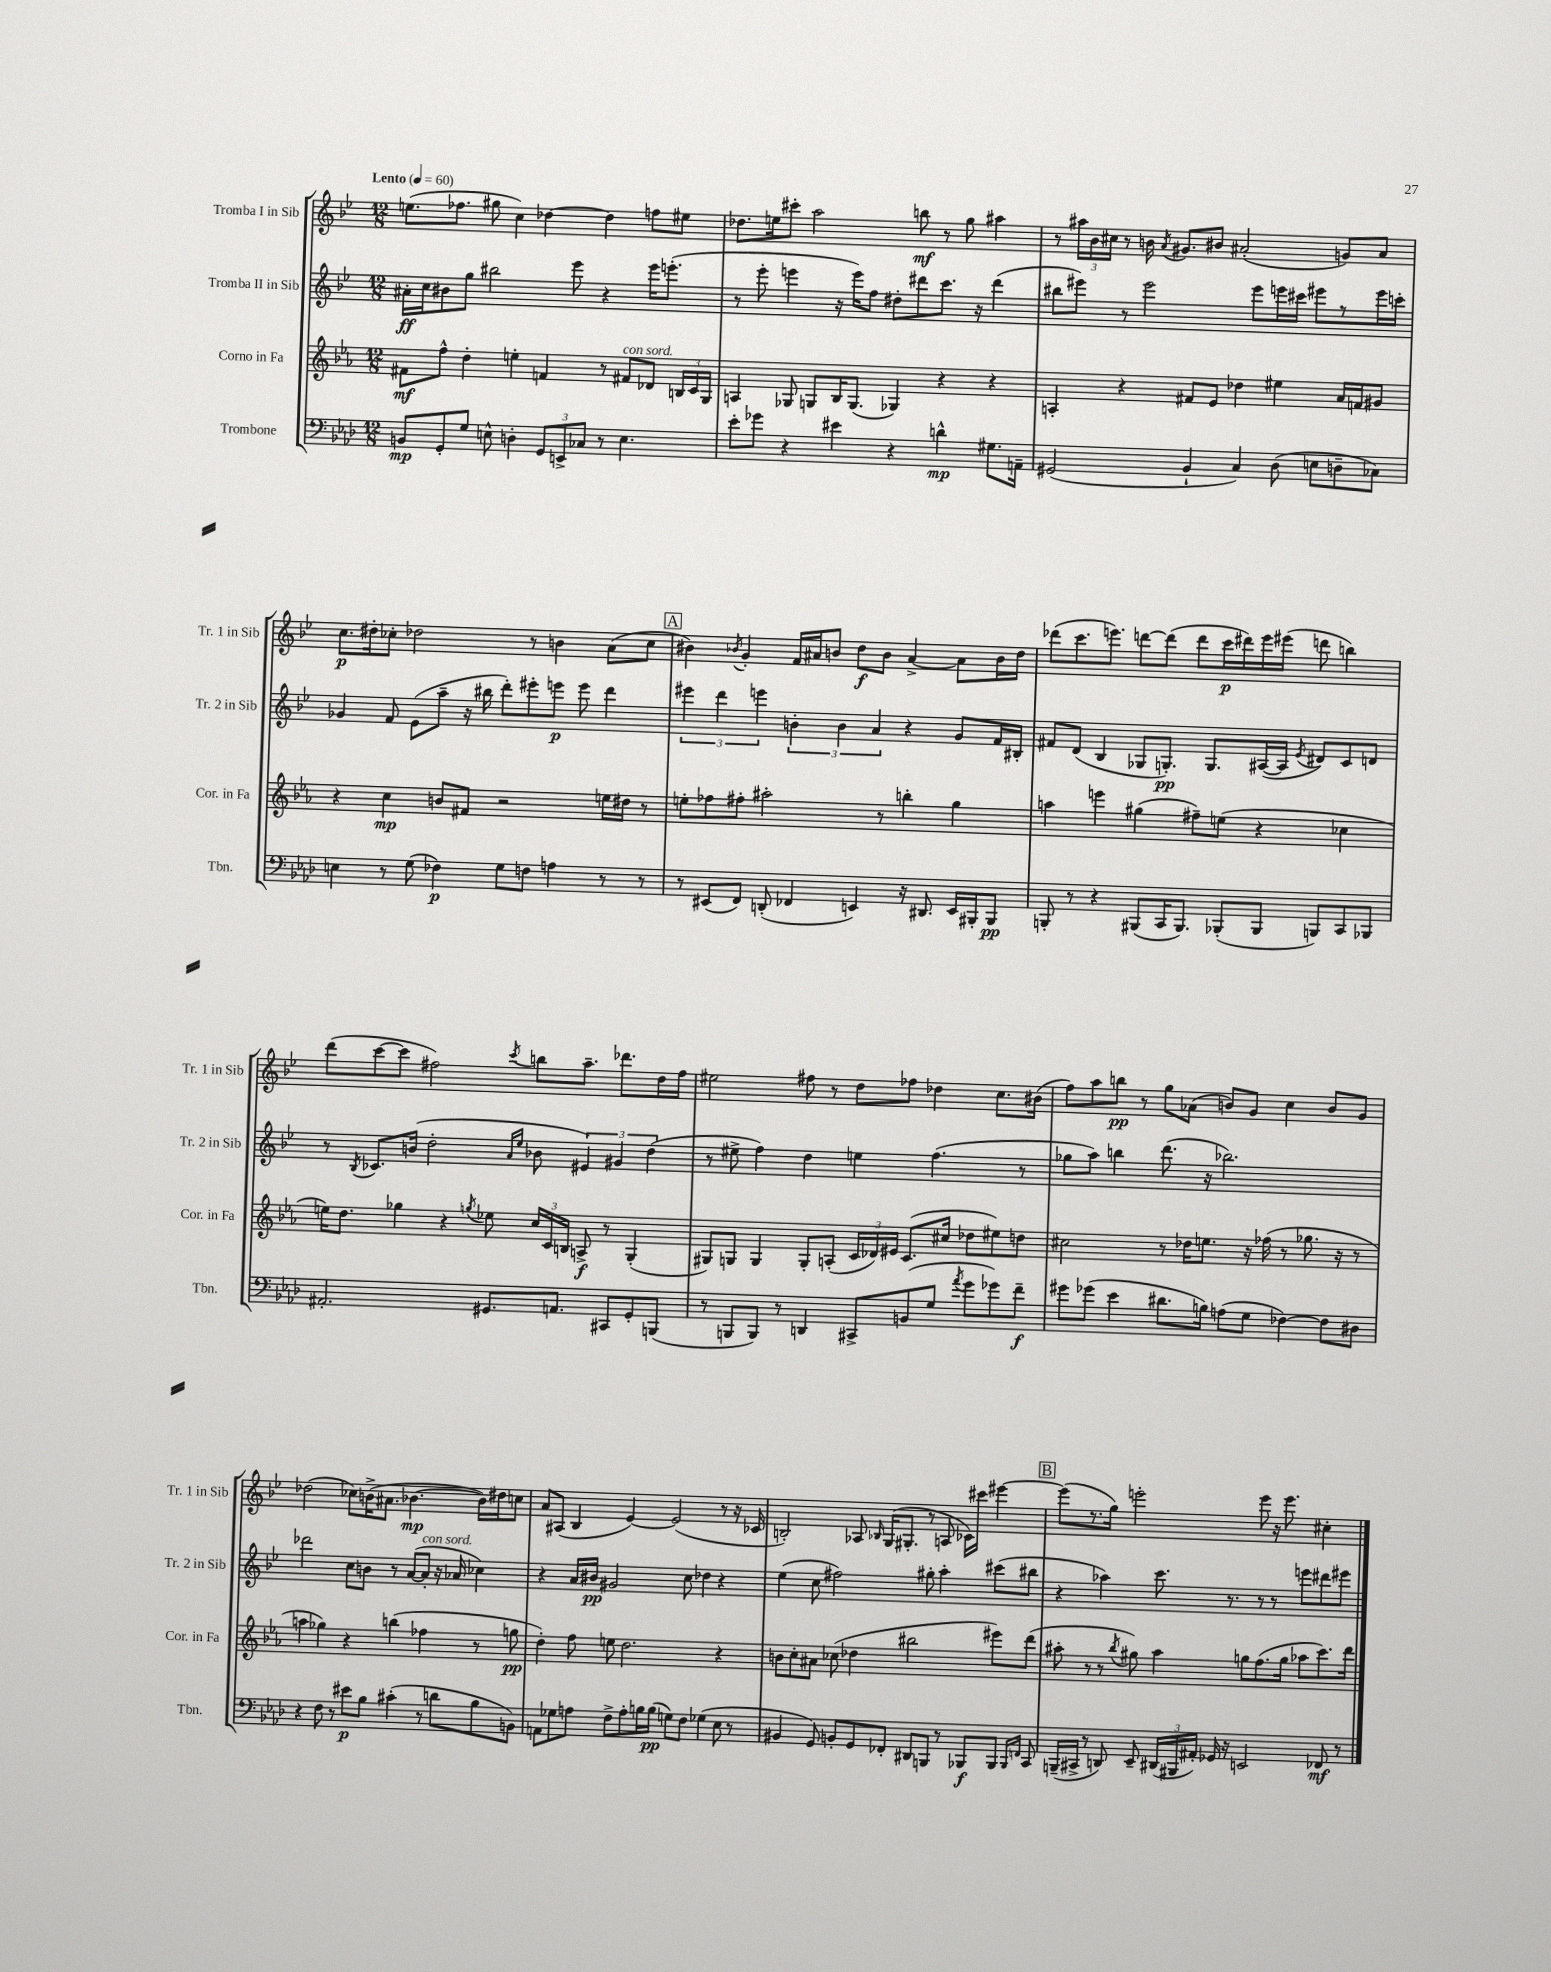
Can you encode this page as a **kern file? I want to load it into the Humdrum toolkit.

**kern	**dynam	**kern	**dynam	**kern	**dynam	**kern	**dynam
*part4	*part4	*part3	*part3	*part2	*part2	*part1	*part1
*staff4	*staff4	*staff3	*staff3	*staff2	*staff2	*staff1	*staff1
*I"Trombone	*	*I"Corno in Fa	*	*I"Tromba II in Sib	*	*I"Tromba I in Sib	*
*I'Tbn.	*	*I'Cor. in Fa	*	*I'Tr. 2 in Sib	*	*I'Tr. 1 in Sib	*
*clefF4	*	*clefG2	*	*clefG2	*	*clefG2	*
*k[b-e-a-d-]	*	*k[b-e-a-]	*	*k[b-e-]	*	*k[b-e-]	*
*M12/8	*	*M12/8	*	*M12/8	*	*M12/8	*
*MM60	*	*MM60	*	*MM60	*	*MM60	*
=1	=1	=1	=1	=1	=1	=1	=1
!	!	!	!	!	!	!LO:TX:a:B:t=Lento	!
8BBn/L	mp	8f#X\L	mf	16a#X'\LL	ff	(8.een\L	.
.	.	.	.	16cc\J	.	.	.
8GG'/	.	8ff^^\J	.	8b#X\	.	.	.
.	.	.	.	.	.	8.ff-X\J	.
8G/J	.	4dd'\	.	8gg\J	.	.	.
8En^^\	.	.	.	2bb#X\	.	8gg#X\	.
4Dn'\	.	4een'\	.	.	.	4cc\)	.
12GG/L	.	4fn/	.	.	.	[4dd-X\	.
12EEn^/	.	.	.	.	.	.	.
.	.	.	.	8eee-\	.	.	.
12C-X/J	.	.	.	.	.	.	.
8r	.	8r	.	4r	.	4dd-\]	.
!	!	!LO:TX:a:i:t=con sord.	!	!	!	!	!
4.E\	.	8f#X/L	.	.	.	.	.
.	.	8d-X/J	.	16eee-\KL	.	8ffn\L	.
.	.	.	.	(8.eeen'\J	.	.	.
.	.	24Bn/LL	.	.	.	8ee#X\J	.
.	.	24c/	.	.	.	.	.
.	.	24G/JJ	.	.	.	.	.
=2	=2	=2	=2	=2	=2	=2	=2
8e-'\L	.	4An/	.	8r	.	8.dd-X\L	.
8g-X\J	.	.	.	8eee-'\	.	.	.
.	.	.	.	.	.	16een\k	.
4r	.	8G-X/	.	4eeen\	.	8ccc#X'\J	.
.	.	8Gn/L	.	.	.	2aa\	.
4e#X\	.	16B-/K	.	16r	.	.	.
.	.	(8.G/J	.	16eee\KL)	.	.	.
.	.	.	.	8ff\J	.	.	.
4r	.	4G-X/)	.	8dd#X'\L	.	.	.
.	.	.	.	8ddd#X\	.	8bbn\	mf
4dn^^\	mp	4r	.	8.ccc\J	.	8r	.
.	.	.	.	.	.	8gg\	.
.	.	.	.	16r	.	.	.
8.G#X\L	.	4r	.	(4ddd#\	.	4aa#X\	.
16AAn~\Jk	.	.	.	.	.	.	.
=3	=3	=3	=3	=3	=3	=3	=3
(2GG#X/	.	4An'/	.	8bb#X\L	.	8r	.
.	.	.	.	8eee#X\J)	.	24aa#X\LL	.
.	.	.	.	.	.	24b-\	.
.	.	.	.	.	.	24cc#X\JJ	.
.	.	4r	.	8r	.	8r	.
.	.	.	.	2eee#\	.	16bn\	.
.	.	.	.	.	.	8qa/	.
.	.	.	.	.	.	8.g#X/L	.
4BB-`/	.	8f#X/L	.	.	.	.	.
.	.	8e-/J	.	.	.	8b#X/J	.
4C/)	.	4dd-X\	.	.	.	(2a#X'/	.
.	.	.	.	8eee#\L	.	.	.
(8D-\	.	4ee#X\	.	16eeen\L	.	.	.
.	.	.	.	16ccc#X\JJ	.	.	.
8En\L	.	.	.	8eee#X\L	.	.	.
8Dn~\	.	16a-/LL	.	8r	.	8gn/L)	.
.	.	16fn/J	.	.	.	.	.
8C-X\J)	.	8g#X/J	.	16eee#\L	.	8a#/J	.
.	.	.	.	16cccn'\JJ	.	.	.
!!LO:LB:g=z
=4	=4	=4	=4	=4	=4	=4	=4
4En\	.	4r	.	4g-X/	.	8.cc\L	p
.	.	.	.	.	.	16dd#X'\k	.
8r	.	4cc\	mp	8f/	.	8cc-X'\J	.
(8G\	.	.	.	(8e-\L	.	2dd-X\	.
4F-X\)	p	8bn/L	.	8aa~\J	.	.	.
.	.	8f#X/J	.	16r	.	.	.
.	.	.	.	16bb#X\	.	.	.
8G\L	.	2r	.	8ddd'\L)	.	.	.
8Fn\J	.	.	.	8eee#X'\	.	8r	.
4An\	.	.	.	8eeen\J	p	4bn\	.
.	.	.	.	8eee\	.	.	.
8r	.	16een\LL	.	4ddd\	.	(8a\L	.
.	.	16dd#X\JJ	.	.	.	.	.
8r	.	8r	.	.	.	8cc-\J	.
!!LO:REH:place=s1:t=A
=5	=5	=5	=5	=5	=5	=5	=5
8r	.	8een'\L	.	6eee#X\	.	4b#X\)	.
(8EE#X/L	.	8ff-X\	.	.	.	.	.
.	.	.	.	6ddd\	.	.	.
.	.	.	.	.	.	8qb-X/	.
8FF/J)	.	8ff#X'\J	.	.	.	4g'/	.
.	.	.	.	6eeen\	.	.	.
(8DDn'/	.	2aa#X'\	.	.	.	.	.
4FF-X/	.	.	.	6bn'\	.	16f/LL	.
.	.	.	.	.	.	16a#X/J	.
.	.	.	.	.	.	8bn/J	.
.	.	.	.	6b\	.	.	.
4EEn/)	.	.	.	.	.	8dd\L	f
.	.	.	.	6a/	.	.	.
.	.	8r	.	.	.	8b\J	.
16r	.	4bbn'\	.	4r	.	[4a#^/	.
8.DD#X/	.	.	.	.	.	.	.
16EE/LL	.	4gg\	.	8g/L	.	8a#\L]	.
16BBB#X'/J	.	.	.	.	.	.	.
8BBB#/J	pp	.	.	16f/L	.	16b\L	.
.	.	.	.	16B#X'/JJ	.	16dd\JJ	.
=6	=6	=6	=6	=6	=6	=6	=6
8BBBn'/	.	4aan\	.	8f#X/L	.	(8ddd-X\L	.
8r	.	.	.	(8d/J	.	8.ccc\	.
4r	.	4eeen\	.	4B-/	.	.	.
.	.	.	.	.	.	8.eeen\J)	.
(8BBB#X/L	.	(4gg#X\	.	8G-X/L	.	[8dddn\L	.
16CC/K	.	.	.	8.Gn'/J)	pp	(8ddd\J]	.
8.BBB#/J)	.	.	.	.	.	.	.
.	.	8ff#X~\L)	.	.	.	8ddd\L	.
.	.	.	.	8.G/L	.	.	.
(8BBB-X'/L	.	(8een\J	.	.	.	16ccc\L	p
.	.	.	.	.	.	16ddd#X\)	.
8BBB-/J	.	4r	.	([16A#X/L	.	16eee\	.
.	.	.	.	16A#/JJ]	.	(16eee#X\JJ	.
.	.	.	.	8qe-/	.	.	.
8BBBn/L)	.	.	.	8d#X/L)	.	8dddn\	.
8CC/	.	4cc-X\	.	8c/	.	4bbn\)	.
8BBB-X/J	.	.	.	8dn/J	.	.	.
!!LO:LB:g=z
=7	=7	=7	=7	=7	=7	=7	=7
2.AA#X'/	.	16een\KL)	.	8r	.	(8ddd\L	.
.	.	8.dd\J	.	.	.	.	.
.	.	.	.	8qB-/	.	.	.
.	.	.	.	8.c-X/L	.	[8ccc\	.
.	.	4gg-X\	.	.	.	8ccc\J]	.
.	.	.	.	(16bn/Jk	.	.	.
.	.	.	.	2dd'\	.	2ff#X\)	.
.	.	4r	.	.	.	.	.
.	.	8qggn/	.	.	.	.	.
8.GG#X/L	.	8ee-X\	.	.	.	.	.
.	.	.	.	16qqa/LL	.	.	.
.	.	.	.	16qqee-/JJ	.	8qccc/	.
.	.	24cc/LL	.	8b-X\	.	8bbn\L	.
.	.	24c/	.	.	.	.	.
8.AAn/J	.	.	.	.	.	.	.
.	.	24Bn/JJ	.	.	.	.	.
.	.	8An^/	f	6e#X/)	.	8.aa~\J	.
8CC#X/L	.	8r	.	.	.	.	.
.	.	.	.	6g#X/	.	.	.
.	.	.	.	.	.	8.ddd-X\L	.
8GG#'/	.	(4G'/	.	.	.	.	.
.	.	.	.	(6dd\	.	.	.
(8BBBn/J	.	.	.	.	.	16dd\L	.
.	.	.	.	.	.	16ff#\JJ	.
=8	=8	=8	=8	=8	=8	=8	=8
8r	.	8G#X/L)	.	8r	.	2ee#X\	.
8BBBn/L	.	8Gn/J	.	8ee#X^\	.	.	.
8BBB/J)	.	4G/	.	4ff\)	.	.	.
8r	.	.	.	.	.	.	.
4DDn/	.	8G'/L	.	4dd\	.	8ff#X\	.
.	.	(8An'/J	.	.	.	8r	.
8CC#X^/L	.	24c/LL	.	4een\	.	8dd\L	.
.	.	24d-X/)	.	.	.	.	.
.	.	24e#X/JJ	.	.	.	.	.
(8BBn/	.	(8.c/L	.	.	.	8ff-X\J	.
8G/J	.	.	.	(4.ff\	.	4dd-X\	.
.	.	16cc#X/Jk	.	.	.	.	.
8qa-/	.	.	.	.	.	.	.
8g\L	.	8dd-X\L	.	.	.	.	.
8g-X\)	.	8ee#X\)	.	.	.	8.cc\L	.
8f~\J	f	8ddn\J	.	8r	.	.	.
.	.	.	.	.	.	(16b#X\Jk	.
=9	=9	=9	=9	=9	=9	=9	=9
8g#X\L	.	2cc#X\	.	8gg-X\L	.	8ff\L)	.
(8g-X\J	.	.	.	8aa\J)	.	8aa\	.
4e-\	.	.	.	4bbn\	.	8bbn\J	pp
.	.	.	.	.	.	8r	.
8.d#X\L	.	8r	.	(8.ddd\	.	8gg\L	.
.	.	16dd-X\KL	.	.	.	(8a-X\J	.
16Bn\Jk)	.	8.een\J	.	16r	.	.	.
(8An\L	.	.	.	2.bb-X\)	.	8bn/L)	.
8G\J	.	16r	.	.	.	8g/J	.
.	.	(16ff-X\	.	.	.	.	.
[4F-X\)	.	8r	.	.	.	4cc\	.
.	.	8.gg-X\	.	.	.	.	.
8F-\L]	.	.	.	.	.	8b/L	.
.	.	16r	.	.	.	.	.
8D#X\J	.	8r	.	.	.	8g/J	.
!!LO:LB:g=z
=10	=10	=10	=10	=10	=10	=10	=10
4r	.	4aan\	.	2ddd-X\	.	(2dd-X\	.
8F\	.	4gg-X\)	.	.	.	.	.
8r	.	.	.	.	.	.	.
8e#X\L	p	4r	.	8cc\L	.	8cc-X\L)	.
8B-\J	.	.	.	8bn\J	.	(16bn^\K	.
.	.	.	.	.	.	8.a#X\J	.
(4c#X'\	.	(4bbn\	.	8r	.	.	.
.	.	.	.	([8a/L	.	[4.b-X\	mp
!	!	!	!	!LO:TX:a:i:t=con sord.	!	!	!
8r	.	4ff-X\	.	8a'/J]	.	.	.
8dn\L	.	.	.	16r	.	.	.
.	.	.	.	16a-X/	.	.	.
8B-\	.	8r	.	4cc-X\)	.	16b-\LL])	.
.	.	.	.	.	.	16dd#X\J	.
8BBn\J)	.	8ggn\	pp	.	.	8ccn\J	.
=11	=11	=11	=11	=11	=11	=11	=11
8AAn\L	.	4dd'\)	.	4r	.	8a/L	.
8G-X\	.	.	.	.	.	(8A#X/J	.
8An\J	.	8ff\	.	16a/LL	.	4B-/	.
.	.	.	.	16b#X/JJ	pp	.	.
8F^\L	.	8een\	.	2g#X/	.	.	.
8A'\	.	2.dd\	.	.	.	[4e-/)	.
16Bn\L	.	.	.	.	.	.	.
(16B\JJ	pp	.	.	.	.	.	.
8Gn\L)	.	.	.	.	.	(2e-/]	.
8F\J	.	.	.	8cc\	.	.	.
(4G-X\	.	.	.	4dd-X\	.	.	.
8E-\	.	4r	.	4r	.	8r	.
8r	.	.	.	.	.	16r	.
.	.	.	.	.	.	16c-X/	.
=12	=12	=12	=12	=12	=12	=12	=12
4BB#X/	.	8bn\L	.	(4ee-\	.	2Bn'/)	.
.	.	8cc'\	.	.	.	.	.
8GG/)	.	8a#X\J	.	8cc\	.	.	.
8BBn'/L	.	(8cc-X\	.	2ff#X\)	.	.	.
8GG/	.	4dd-X\	.	.	.	8A-X/	.
.	.	.	.	.	.	16qqB-X/	.
8FF-X'/J	.	.	.	.	.	(16G/KL	.
.	.	.	.	.	.	8.G#X'/J	.
8DD#X/L	.	2bb#X\	.	.	.	.	.
8BBBn/J	.	.	.	8gg#X'\	.	8r	.
8r	.	.	.	4aa'\	.	8An/	.
8BBB-X/L	f	.	.	.	.	16c-X\LL)	.
.	.	.	.	.	.	16ccc#X\JJ	.
8BBB-/J	.	8eee#X\L)	.	(8ccc#X\L	.	[4eee#X\	.
16qqBBB-/LL	.	.	.	.	.	.	.
16qqFFn/JJ	.	.	.	.	.	.	.
8CC/	.	(8ddd\J	.	8bb#X\J	.	.	.
!!LO:REH:place=s1:t=B
=13	=13	=13	=13	=13	=13	=13	=13
(16BBBn~/LL	.	8aa#X'\	.	4r	.	(8eee#\L]	.
16CC#X^/JJ	.	.	.	.	.	.	.
8r	.	8r	.	.	.	8.r	.
8DDn/)	.	8r	.	4aa-X\)	.	.	.
.	.	.	.	.	.	16gg\Jk)	.
.	.	8qbb-/	.	.	.	.	.
8EE-~/	.	8gg#X\)	.	.	.	2eeen'\	.
(24DD#X/LL	.	4aa#\	.	8.ccc\	.	.	.
24BBB#X/	.	.	.	.	.	.	.
24AA#X'/JJ)	.	.	.	.	.	.	.
16GG-X/	.	.	.	.	.	.	.
16r	.	.	.	8.r	.	.	.
2EEn/	.	8ggn\L	.	.	.	.	.
.	.	(8.ff\	.	8r	.	8eee\	.
.	.	.	.	8r	.	16r	.
.	.	16gg\Jk	.	.	.	8.eee\	.
.	.	8aa-X\L	.	8eeen\L	.	.	.
8FF-X/	mf	8.ccc\)	.	8ddd#X\	.	4cc#X'\	.
8r	.	.	.	8eee#X\J	.	.	.
.	.	16ddd\Jk	.	.	.	.	.
==	==	==	==	==	==	==	==
*-	*-	*-	*-	*-	*-	*-	*-
